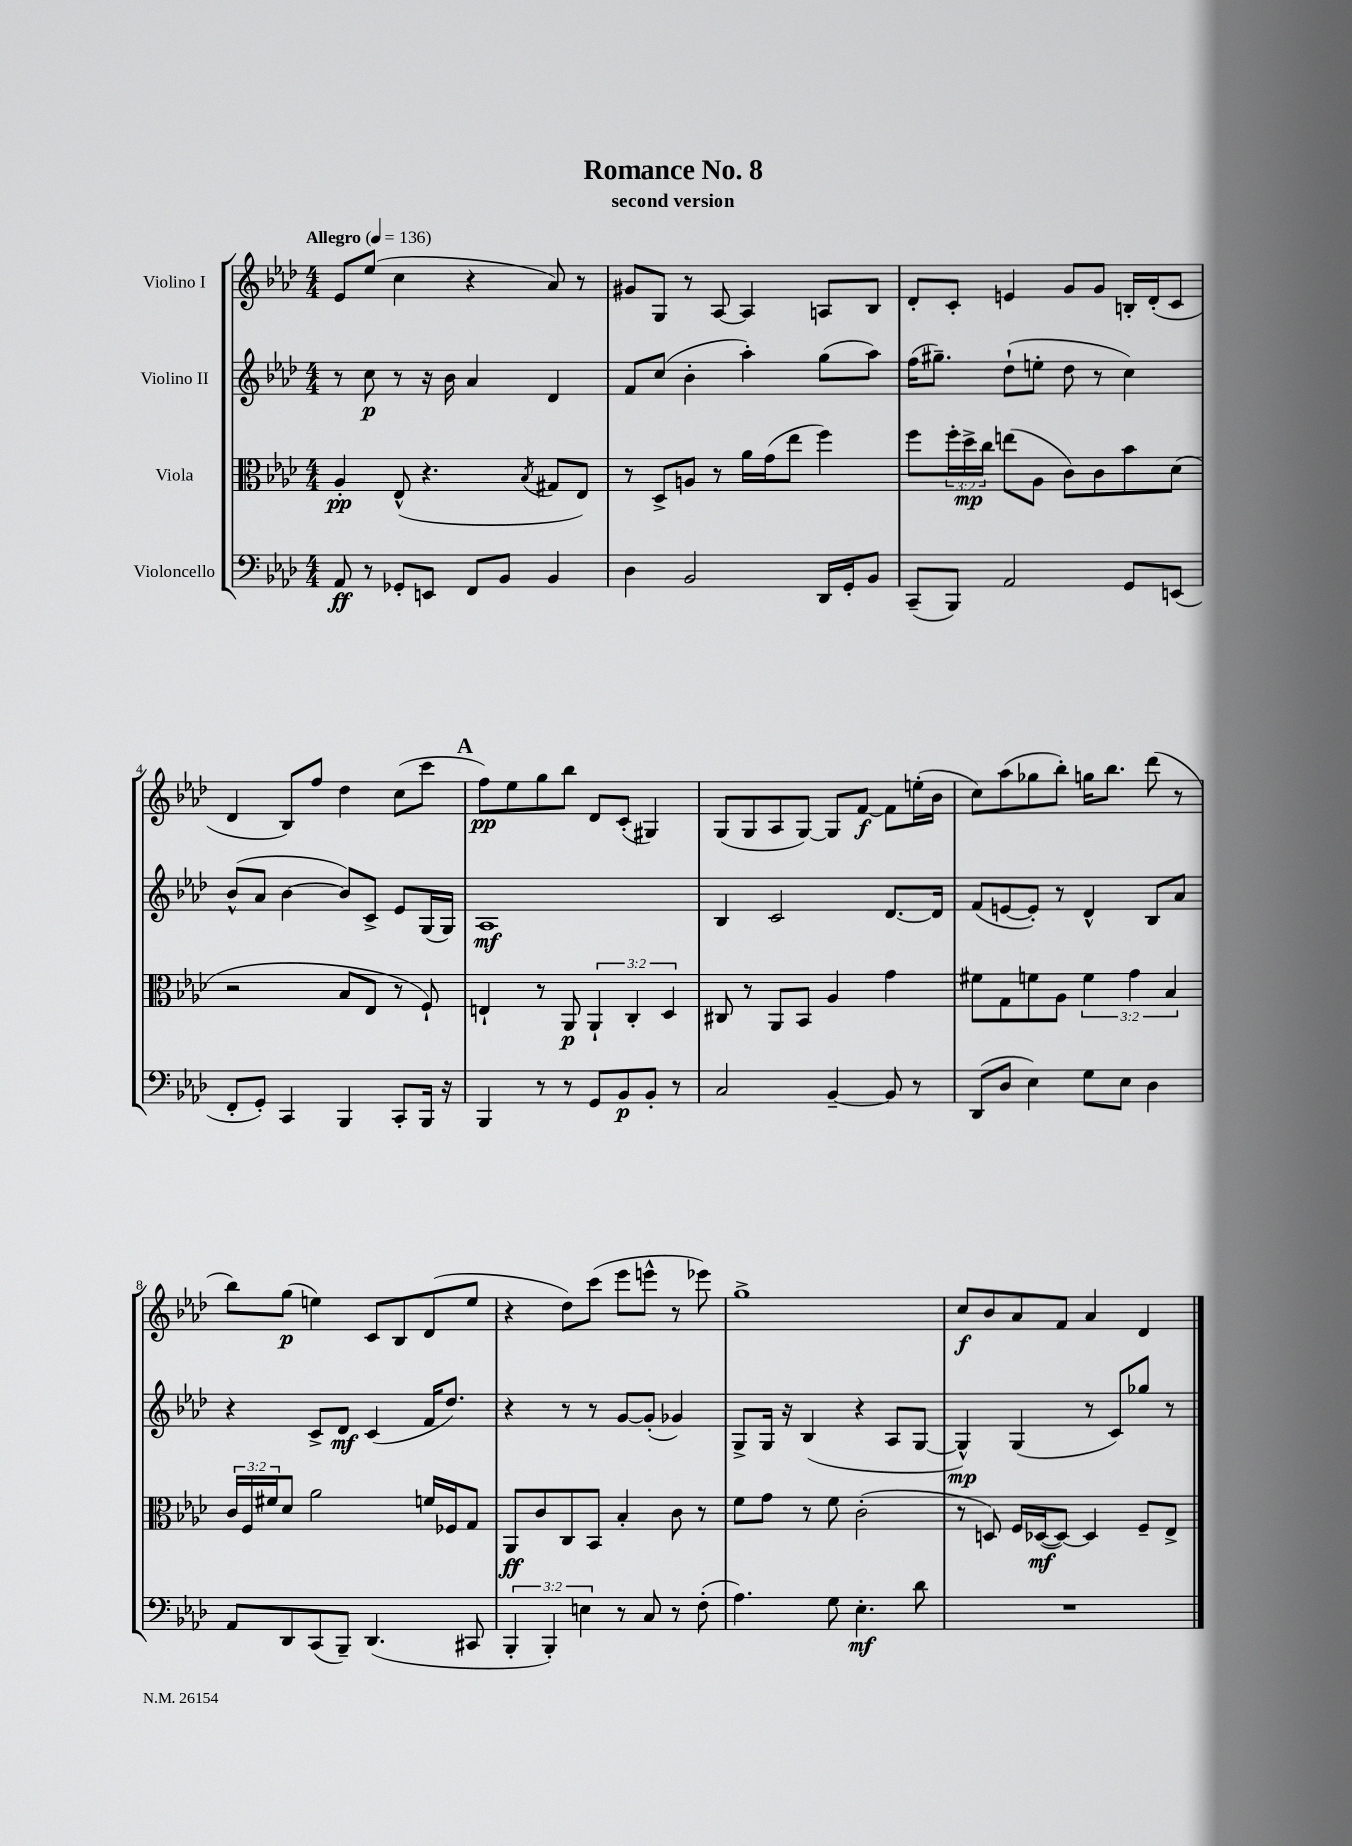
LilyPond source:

\header { title = "Romance No. 8" subtitle = "second version" }
<<
\new StaffGroup <<
\new Staff = "s0" \with { instrumentName = "Violino I" } {
    \clef treble \key aes \major \numericTimeSignature \time 4/4 \tempo "Allegro" 4 = 136
    ees'8 ees''8( c''4 r4 aes'8) r8 |
    gis'8 g8 r8 aes8~ aes4 a8 bes8 |
    des'8-. c'8-. e'4 g'8 g'8 b16-. des'16-.( c'8 |
    des'4 bes8) f''8 des''4 c''8( c'''8 |
    \mark \markup { \bold "A" } f''8\pp) ees''8 g''8 bes''8 des'8 c'8-.( gis4) |
    g8( g8 aes8 g8~) g8 f'8~\f f'8 e''16-.( bes'16 |
    c''8) aes''8( ges''8 bes''8-.) g''16 bes''8. des'''8( r8 |
    bes''8) g''8\p( e''4) c'8 bes8 des'8( e''8 |
    r4 des''8) c'''8( ees'''8 e'''8-^ r8 ees'''8) |
    g''1-> |
    c''8\f bes'8 aes'8 f'8 aes'4 des'4 \bar "|." |
}
\new Staff = "s1" \with { instrumentName = "Violino II" } {
    \clef treble \key aes \major \numericTimeSignature \time 4/4
    r8 c''8\p r8 r16 bes'16 aes'4 des'4 |
    f'8 c''8( bes'4-. aes''4-.) g''8( aes''8) |
    f''16( gis''8.--) des''8-!( e''8-. des''8 r8 c''4) |
    bes'8-^( aes'8 bes'4~ bes'8) c'8-> ees'8 g16( g16) |
    \mark \markup { \bold "A" } aes1\mf |
    bes4 c'2 des'8.~ des'16 |
    f'8( e'8~ e'8-.) r8 des'4-^ bes8 aes'8 |
    r4 c'8-> des'8\mf c'4( f'16 des''8.) |
    r4 r8 r8 g'8~ g'8-.( ges'4) |
    g8-> g16 r16 bes4( r4 aes8 g8~ |
    g4-^\mp) g4( r8 c'8) ges''8 r8 \bar "|." |
}
\new Staff = "s2" \with { instrumentName = "Viola" } {
    \clef alto \key aes \major \numericTimeSignature \time 4/4 \override Staff.TupletNumber.text = #tuplet-number::calc-fraction-text
    aes4-.\pp ees8-^( r4. \acciaccatura { bes8 } gis8 ees8) |
    r8 des8-> a8 r8 aes'16 g'16( ees''8 f''4) |
    f''8 \tuplet 3/2 { f''16-. des''16->\mp c''16 } e''8( aes8 c'8) c'8 bes'8 des'8( |
    r2 bes8 ees8 r8 f8-!) |
    \mark \markup { \bold "A" } e4-! r8 aes,8\p \tuplet 3/2 { aes,4-! c4-. des4 } |
    cis8 r8 aes,8 bes,8 aes4 g'4 |
    fis'8 g8 f'8 aes8 \tuplet 3/2 { f'4 g'4 bes4 } |
    \tuplet 3/2 { c'16 f16 fis'16 } des'8 aes'2 f'16 fes16 g8 |
    aes,8\ff c'8 c8 bes,8 bes4-. c'8 r8 |
    f'8 g'8 r8 f'8 c'2-.( |
    r8 d8) f16 des16~\mf( des8~) des4 f8-- ees8-> \bar "|." |
}
\new Staff = "s3" \with { instrumentName = "Violoncello" } {
    \clef bass \key aes \major \numericTimeSignature \time 4/4 \override Staff.TupletNumber.text = #tuplet-number::calc-fraction-text
    aes,8\ff r8 ges,8-. e,8 f,8 bes,8 bes,4 |
    des4 bes,2 des,16 g,16-. bes,8 |
    c,8--( bes,,8) aes,2 g,8 e,8( |
    f,8-. g,8-.) c,4 bes,,4 c,8-. bes,,16 r16 |
    \mark \markup { \bold "A" } bes,,4 r8 r8 g,8 bes,8\p bes,8-. r8 |
    c2 bes,4~-- bes,8 r8 |
    des,8( des8 ees4) g8 ees8 des4 |
    aes,8 des,8 c,8( bes,,8--) des,4.( cis,8 |
    \tuplet 3/2 { bes,,4-. bes,,4-.) e4 } r8 c8 r8 f8-.( |
    aes4.) g8 ees4.-.\mf des'8 |
    R1 \bar "|." |
}
>>
>>
